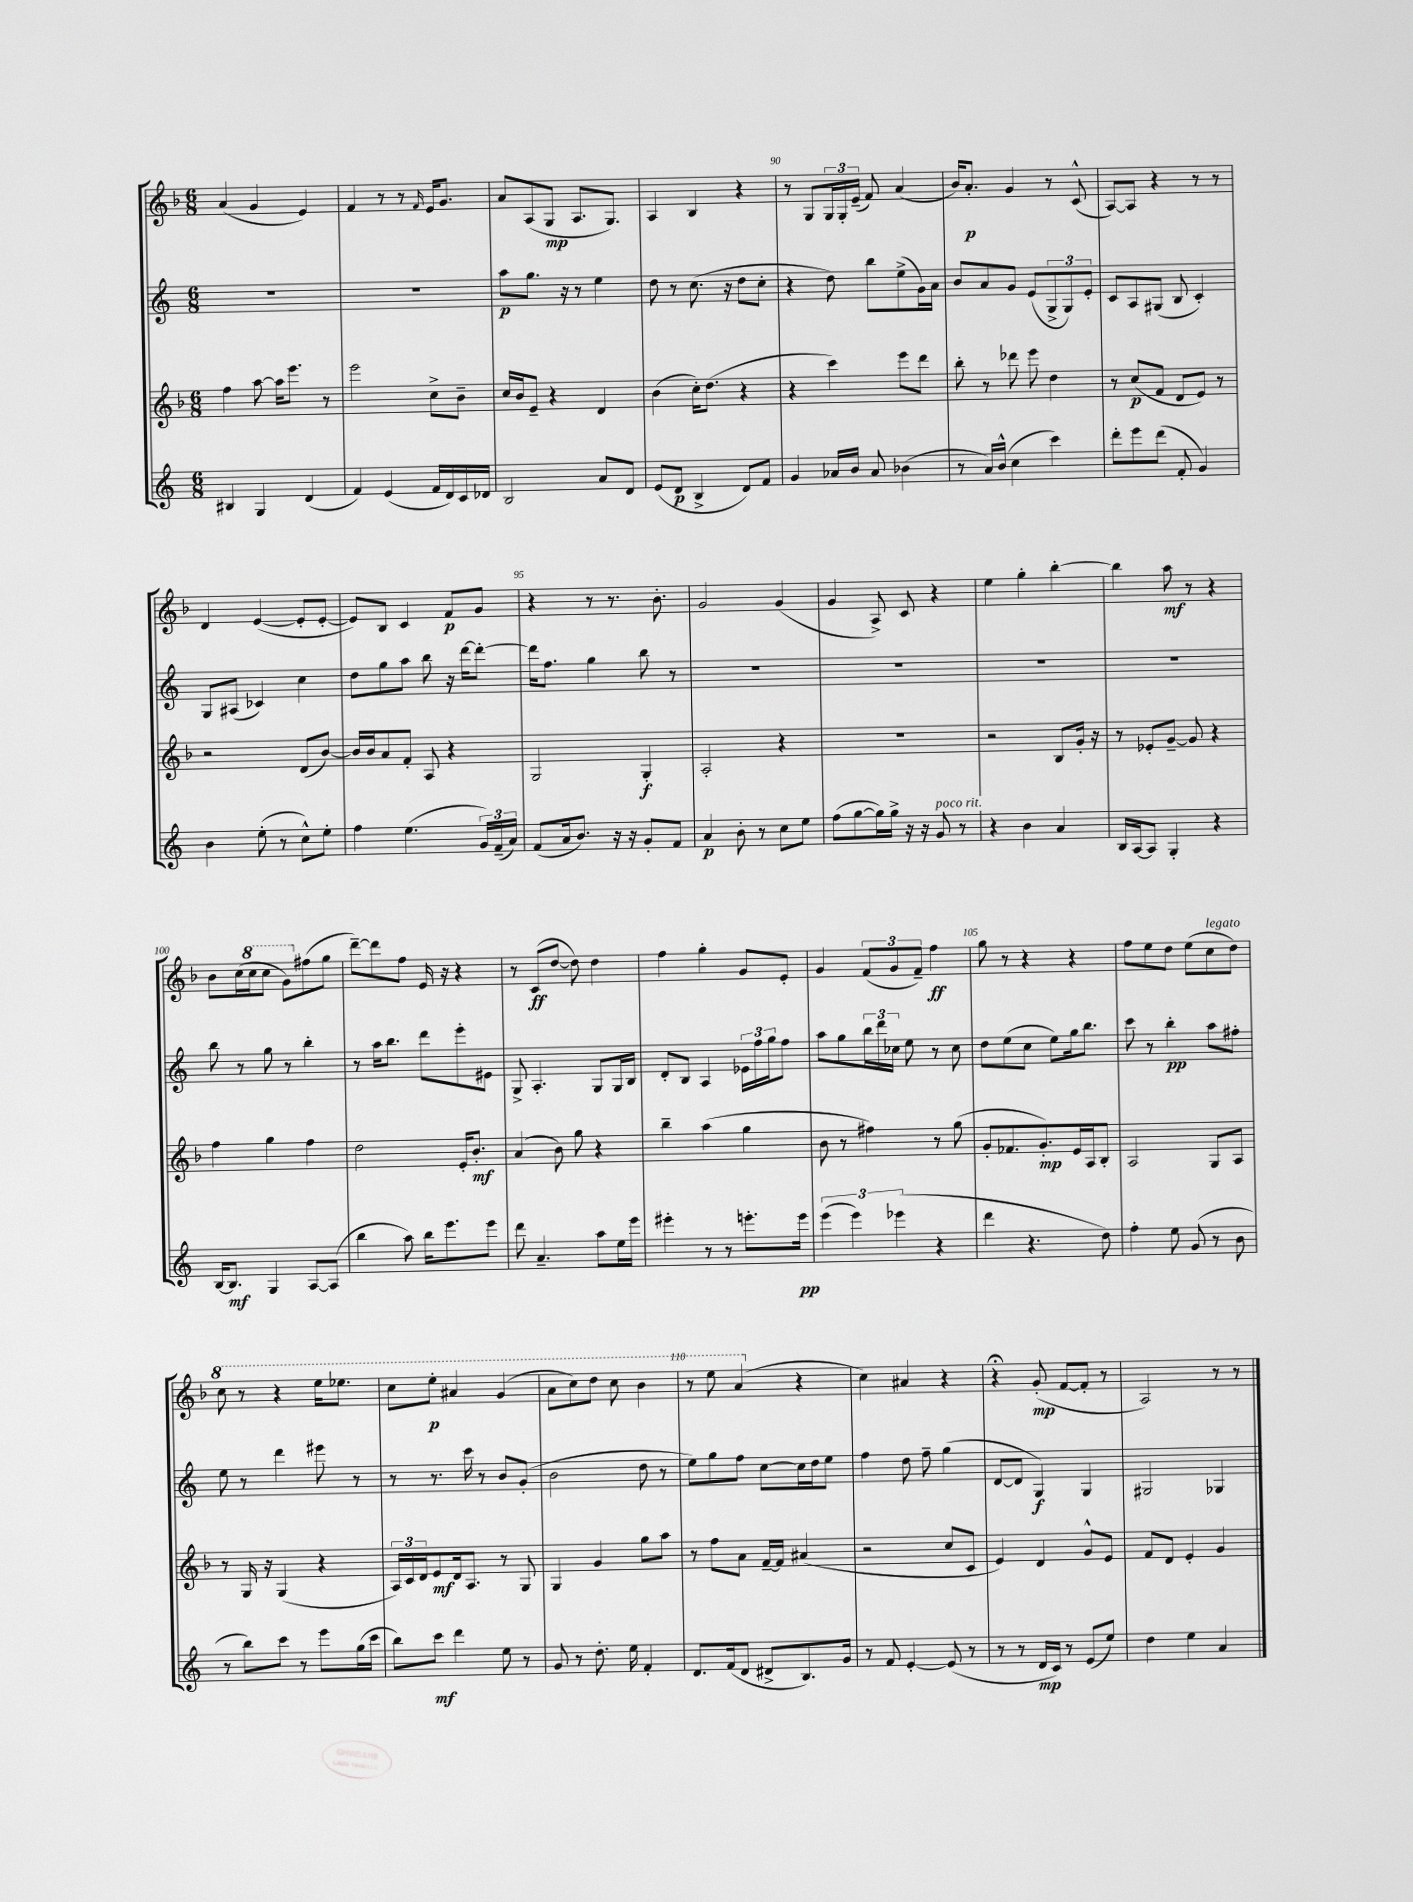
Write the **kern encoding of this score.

**kern	**dynam	**kern	**dynam	**kern	**dynam	**kern	**dynam
*part4	*part4	*part3	*part3	*part2	*part2	*part1	*part1
*staff4	*staff4	*staff3	*staff3	*staff2	*staff2	*staff1	*staff1
*clefG2	*	*clefG2	*	*clefG2	*	*clefG2	*
*k[]	*	*k[b-]	*	*k[]	*	*k[b-]	*
*M6/8	*	*M6/8	*	*M6/8	*	*M6/8	*
=86	=86	=86	=86	=86	=86	=86	=86
4B#X/	.	4ff\	.	2.r	.	(4a/	.
4G/	.	[8aa\	.	.	.	4g/	.
.	.	16aa\KL]	.	.	.	.	.
.	.	8.eee\J	.	.	.	.	.
(4d/	.	.	.	.	.	4e/)	.
.	.	8r	.	.	.	.	.
=87	=87	=87	=87	=87	=87	=87	=87
4f/)	.	2eee\	.	2.r	.	4f/	.
(4e/	.	.	.	.	.	8r	.
.	.	.	.	.	.	8r	.
.	.	.	.	.	.	16qqf/	.
16f/LL	.	8cc^\L	.	.	.	16e/KL	.
16d/)	.	.	.	.	.	8.g/J	.
16c/	.	8b-~\J	.	.	.	.	.
16d-X/JJ	.	.	.	.	.	.	.
=88	=88	=88	=88	=88	=88	=88	=88
2B/	.	16cc/LL	.	8aa\L	p	8a/L	.
.	.	16b-/J	.	.	.	.	.
.	.	8e~/J	.	8.gg\J	.	(8A/	.
.	.	4r	.	.	.	8G/J	mp
.	.	.	.	16r	.	.	.
.	.	.	.	8r	.	8.A/L	.
8a/L	.	4d/	.	4ee\	.	.	.
.	.	.	.	.	.	8.G/J)	.
8d/J	.	.	.	.	.	.	.
=89	=89	=89	=89	=89	=89	=89	=89
(8e/L	.	(4b-\	.	8dd\	.	4A/	.
8d/J	p	.	.	8r	.	.	.
4B^/	.	16cc'\KL)	.	(8.cc\	.	4B-/	.
.	.	(8.dd\J	.	.	.	.	.
.	.	.	.	16r	.	.	.
8d/L)	.	4r	.	8dd\L	.	4r	.
8f/J	.	.	.	8cc'\J	.	.	.
=90	=90	=90	=90	=90	=90	=90	=90
4g/	.	4r	.	4r	.	8r	.
.	.	.	.	.	.	8G/L	.
16a-X/LL	.	4ccc\)	.	8dd\)	.	24G/L	.
.	.	.	.	.	.	24G'/	.
16b/JJ	.	.	.	.	.	.	.
.	.	.	.	.	.	(24e~/JJ	.
8a-/	.	.	.	8bb\L	.	8f/)	.
(4b-X\	.	8eee\L	.	(8ee^\	.	(4a/	.
.	.	8ddd\J	.	16g\L)	.	.	.
.	.	.	.	16a\JJ	.	.	.
=91	=91	=91	=91	=91	=91	=91	=91
8r	.	8bb-'\	.	8b/L	.	16b-/KL)	.
.	.	.	.	.	.	8.a'/J	p
16a/LL)	.	8r	.	8a/	.	.	.
(16b^^/JJ	.	.	.	.	.	.	.
4cc\	.	8ddd-X\	.	8g/J	.	4g/	.
.	.	8eee\	.	(8e/L	.	.	.
4ccc\)	.	4dd\	.	12G^/	.	8r	.
.	.	.	.	12G/)	.	.	.
.	.	.	.	.	.	(8c^^/	.
.	.	.	.	12e'/J	.	.	.
=92	=92	=92	=92	=92	=92	=92	=92
8ddd'\L	.	8r	.	8c/L	.	[8A/L)	.
8eee\	.	(8cc/L	p	8A/	.	8A/J]	.
(8ddd\J	.	8f/J	.	(8G#X/J	.	4r	.
8f'/	.	8d/L	.	8B/	.	.	.
4g/)	.	8e/J)	.	4c'/)	.	8r	.
.	.	8r	.	.	.	8r	.
!!LO:LB:g=z
=93	=93	=93	=93	=93	=93	=93	=93
4b\	.	2r	.	8G/L	.	4d/	.
.	.	.	.	(8A#X/J	.	.	.
(8ee'\	.	.	.	4c-X/)	.	([4e/	.
8r	.	.	.	.	.	.	.
8cc^^\L)	.	(8d/L	.	4cc\	.	8e'/L]	.
8ee'\J	.	[8b-/J)	.	.	.	[8e'/J	.
=94	=94	=94	=94	=94	=94	=94	=94
4ff\	.	16b-/LL]	.	8dd\L	.	8e/L])	.
.	.	16b-/J	.	.	.	.	.
.	.	8a/	.	8gg\	.	8B-/J	.
(4.ee\	.	8f'/J	.	8aa\J	.	4c/	.
.	.	8A/	.	8bb\	.	.	.
.	.	4r	.	16r	.	8f/L	p
.	.	.	.	[16ddd\KL	.	.	.
24g/LL)	.	.	.	8ddd'\J_	.	8g/J	.
(24f~/	.	.	.	.	.	.	.
24a/JJ)	.	.	.	.	.	.	.
=95	=95	=95	=95	=95	=95	=95	=95
(8f/L	.	2G/	.	16ddd\KL]	.	4r	.
.	.	.	.	8.ff\J	.	.	.
16a/k	.	.	.	.	.	.	.
8.b/J)	.	.	.	.	.	.	.
.	.	.	.	4gg\	.	8r	.
16r	.	.	.	.	.	8.r	.
16r	.	.	.	.	.	.	.
8g'/L	.	4G'/	f	8bb\	.	.	.
.	.	.	.	.	.	8.b-'\	.
8f/J	.	.	.	8r	.	.	.
=96	=96	=96	=96	=96	=96	=96	=96
4a/	p	2A'/	.	2.r	.	2g/	.
8b'\	.	.	.	.	.	.	.
8r	.	.	.	.	.	.	.
8cc\L	.	4r	.	.	.	(4g/	.
8ee\J	.	.	.	.	.	.	.
=97	=97	=97	=97	=97	=97	=97	=97
(8ff\L	.	2.r	.	2.r	.	4g/	.
[8gg\	.	.	.	.	.	.	.
16gg\L])	.	.	.	.	.	8A^/)	.
16gg^\JJ	.	.	.	.	.	.	.
16r	.	.	.	.	.	8c/	.
16r	.	.	.	.	.	.	.
!LO:TX:a:i:t=poco rit.	!	!	!	!	!	!	!
8g/	.	.	.	.	.	4r	.
8r	.	.	.	.	.	.	.
=98	=98	=98	=98	=98	=98	=98	=98
4r	.	2r	.	2.r	.	4ee\	.
4b\	.	.	.	.	.	4gg'\	.
4a/	.	8B-/L	.	.	.	[4bb-'\	.
.	.	16g'/Jk	.	.	.	.	.
.	.	16r	.	.	.	.	.
=99	=99	=99	=99	=99	=99	=99	=99
16B/LL	.	8r	.	2.r	.	4bb-\]	.
[16A/J	.	.	.	.	.	.	.
8A/J]	.	8e-X'/L	.	.	.	.	.
4G'/	.	[8g~/J	.	.	.	8aa\	mf
.	.	8g/]	.	.	.	8r	.
4r	.	4r	.	.	.	4r	.
!!LO:LB:g=z
=100	=100	=100	=100	=100	=100	=100	=100
[16B/KL	.	4ff\	.	8bb\	.	8b-\L	.
8.B/J]	mf	.	.	.	.	.	.
.	.	.	.	8r	.	(16cc\L	.
*	*	*	*	*	*	*8va	*
.	.	.	.	.	.	16ccc\J	.
4G/	.	4gg\	.	8gg\	.	8ccc\J	.
.	.	.	.	8r	.	8gg\L)	.
*	*	*	*	*	*	*X8va	*
[8A/L	.	4ff\	.	4bb'\	.	(8ff#X\	.
(8A/J]	.	.	.	.	.	8gg\J	.
=101	=101	=101	=101	=101	=101	=101	=101
4bb\	.	2dd\	.	8r	.	[8ddd~\L)	.
.	.	.	.	16aa\KL	.	8ddd\]	.
.	.	.	.	8.bb\J	.	.	.
8aa\)	.	.	.	.	.	8ff\J	.
16bb\KL	.	.	.	8ddd\L	.	16e/	.
8.eee\	.	.	.	.	.	16r	.
.	.	16e'/KL	.	8eee'\	.	4r	.
.	.	8.b-'/J	mf	.	.	.	.
8eee\J	.	.	.	8e#X\J	.	.	.
=102	=102	=102	=102	=102	=102	=102	=102
8ddd\	.	(4a/	.	8G^/	.	8r	.
4.a~/	.	.	.	4.A'/	.	(8c/L	ff
.	.	8b-\)	.	.	.	[8dd/J	.
.	.	8gg\	.	.	.	8dd\])	.
8aa\L	.	4r	.	8G/L	.	4dd\	.
16ee\L	.	.	.	16G/L	.	.	.
16eee\JJ	.	.	.	16B/JJ	.	.	.
=103	=103	=103	=103	=103	=103	=103	=103
4eee#X'\	.	4bb-~\	.	8d'/L	.	4ff\	.
.	.	.	.	8B/J	.	.	.
8r	.	(4aa\	.	4A/	.	4gg'\	.
8r	.	.	.	.	.	.	.
8.eeen'\L	.	4gg\	.	24e-X\LL	.	8g/L	.
.	.	.	.	24ff\	.	.	.
.	.	.	.	24gg\J	.	.	.
.	.	.	.	8ff\J	.	8e'/J	.
16eee\Jk	pp	.	.	.	.	.	.
=104	=104	=104	=104	=104	=104	=104	=104
(6eee\	.	8b-\	.	8aa\L	.	4g/	.
.	.	8r	.	8gg\	.	.	.
6eee\)	.	.	.	.	.	.	.
.	.	4ff#X\)	.	24bb\L	.	(12f/L	.
.	.	.	.	24ddd\	.	.	.
(6eee-X\	.	.	.	24cc-X\JJ	.	12g/	.
.	.	.	.	8ee\	.	.	.
.	.	.	.	.	.	12f~/J)	.
4r	.	8r	.	8r	.	4ff\	ff
.	.	(8gg\	.	8cc-\	.	.	.
=105	=105	=105	=105	=105	=105	=105	=105
4ddd\	.	8g'/L	.	8dd\L	.	8gg\	.
.	.	8.f-X/	.	(8ee\	.	8r	.
4.r	.	.	.	8cc\J	.	4r	.
.	.	8.g'/)	mp	.	.	.	.
.	.	.	.	8ee\L)	.	.	.
.	.	16e/L	.	16gg\k	.	4r	.
.	.	16A/J	.	8.bb\J	.	.	.
8dd\)	.	8B-'/J	.	.	.	.	.
=106	=106	=106	=106	=106	=106	=106	=106
4ff'\	.	2A/	.	8ccc\	.	8ff\L	.
.	.	.	.	8r	.	8ee\	.
8ee\	.	.	.	4bb'\	pp	8dd\J	.
(8g/	.	.	.	.	.	(8ee\L	.
!	!	!	!	!	!	!LO:TX:a:i:t=legato	!
8r	.	8G/L	.	8aa\L	.	8cc\	.
8b\	.	8A/J	.	8ff#X'\J	.	8dd\J)	.
!!LO:LB:g=z
=107	=107	=107	=107	=107	=107	=107	=107
*	*	*	*	*	*	*8va	*
8r	.	8r	.	8ee\	.	8ccc\	.
8bb\L)	.	16G/	.	8r	.	8r	.
.	.	16r	.	.	.	.	.
8ccc\J	.	(4G/	.	4ddd\	.	4r	.
8r	.	.	.	.	.	.	.
8eee\L	.	4r	.	8eee#X\	.	16eee\KL	.
.	.	.	.	.	.	8.eee-X\J	.
(16gg\L	.	.	.	8r	.	.	.
16ccc\JJ	.	.	.	.	.	.	.
=108	=108	=108	=108	=108	=108	=108	=108
8bb\L)	.	24A/LL)	.	8r	.	8ccc\L	.
.	.	24c/	.	.	.	.	.
.	.	24d/J	.	.	.	.	.
8ccc\J	mf	8e/	mf	8.r	.	8eee'\J	p
4ddd\	.	16d/k	.	.	.	4aa#X/	.
.	.	8.A/J	.	16ccc\	.	.	.
.	.	.	.	8r	.	.	.
8ee\	.	8r	.	8b/L	.	(4gg/	.
8r	.	8G/	.	(8g'/J	.	.	.
=109	=109	=109	=109	=109	=109	=109	=109
8g/	.	4G/	.	2b\	.	8aa\L	.
8r	.	.	.	.	.	8ccc\)	.
8.dd'\	.	4g/	.	.	.	8ddd\J	.
.	.	.	.	.	.	8ccc\	.
16ee\	.	.	.	.	.	.	.
4f'/	.	8gg\L	.	8dd\	.	4bb-\	.
.	.	8aa\J	.	8r	.	.	.
=110	=110	=110	=110	=110	=110	=110	=110
8.d/L	.	8r	.	8ee\L)	.	8r	.
.	.	8ff\L	.	8gg\	.	8eee\	.
(16f/k	.	.	.	.	.	.	.
8d/J	.	8a\J	.	8ff\J	.	(4aa/	.
8d#X^/L	.	[16f~/LL	.	[8cc\L	.	.	.
.	.	16f/JJ]	.	.	.	.	.
*	*	*	*	*	*	*X8va	*
8.B/)	.	(4a#X/	.	16cc\L]	.	4r	.
.	.	.	.	16dd\J	.	.	.
.	.	.	.	8ee\J	.	.	.
16g/Jk	.	.	.	.	.	.	.
=111	=111	=111	=111	=111	=111	=111	=111
8r	.	2r	.	4ff\	.	4cc\)	.
8f/	.	.	.	.	.	.	.
[4e'/	.	.	.	8dd\	.	4a#X/	.
.	.	.	.	8ff~\	.	.	.
(8e/]	.	8cc/L	.	(4gg\	.	4r	.
8r	.	8c/J	.	.	.	.	.
=112	=112	=112	=112	=112	=112	=112	=112
8r	.	4e/)	.	[8d/L	.	4r;<	.
8r	.	.	.	8d/J]	.	.	.
16d/LL	mp	4d/	.	4G/)	f	(8g'/	mp
16c/JJ)	.	.	.	.	.	.	.
8r	.	.	.	.	.	[8f/L	.
(8e/L	.	8g^^/L	.	4G/	.	8f'/J]	.
8ee/J)	.	8e/J	.	.	.	8r	.
=113	=113	=113	=113	=113	=113	=113	=113
4dd\	.	8f/L	.	2G#X/	.	2A/)	.
.	.	8d/J	.	.	.	.	.
4ee\	.	4e'/	.	.	.	.	.
4a/	.	4g/	.	4G-X/	.	8r	.
.	.	.	.	.	.	8r	.
==	==	==	==	==	==	==	==
*-	*-	*-	*-	*-	*-	*-	*-
